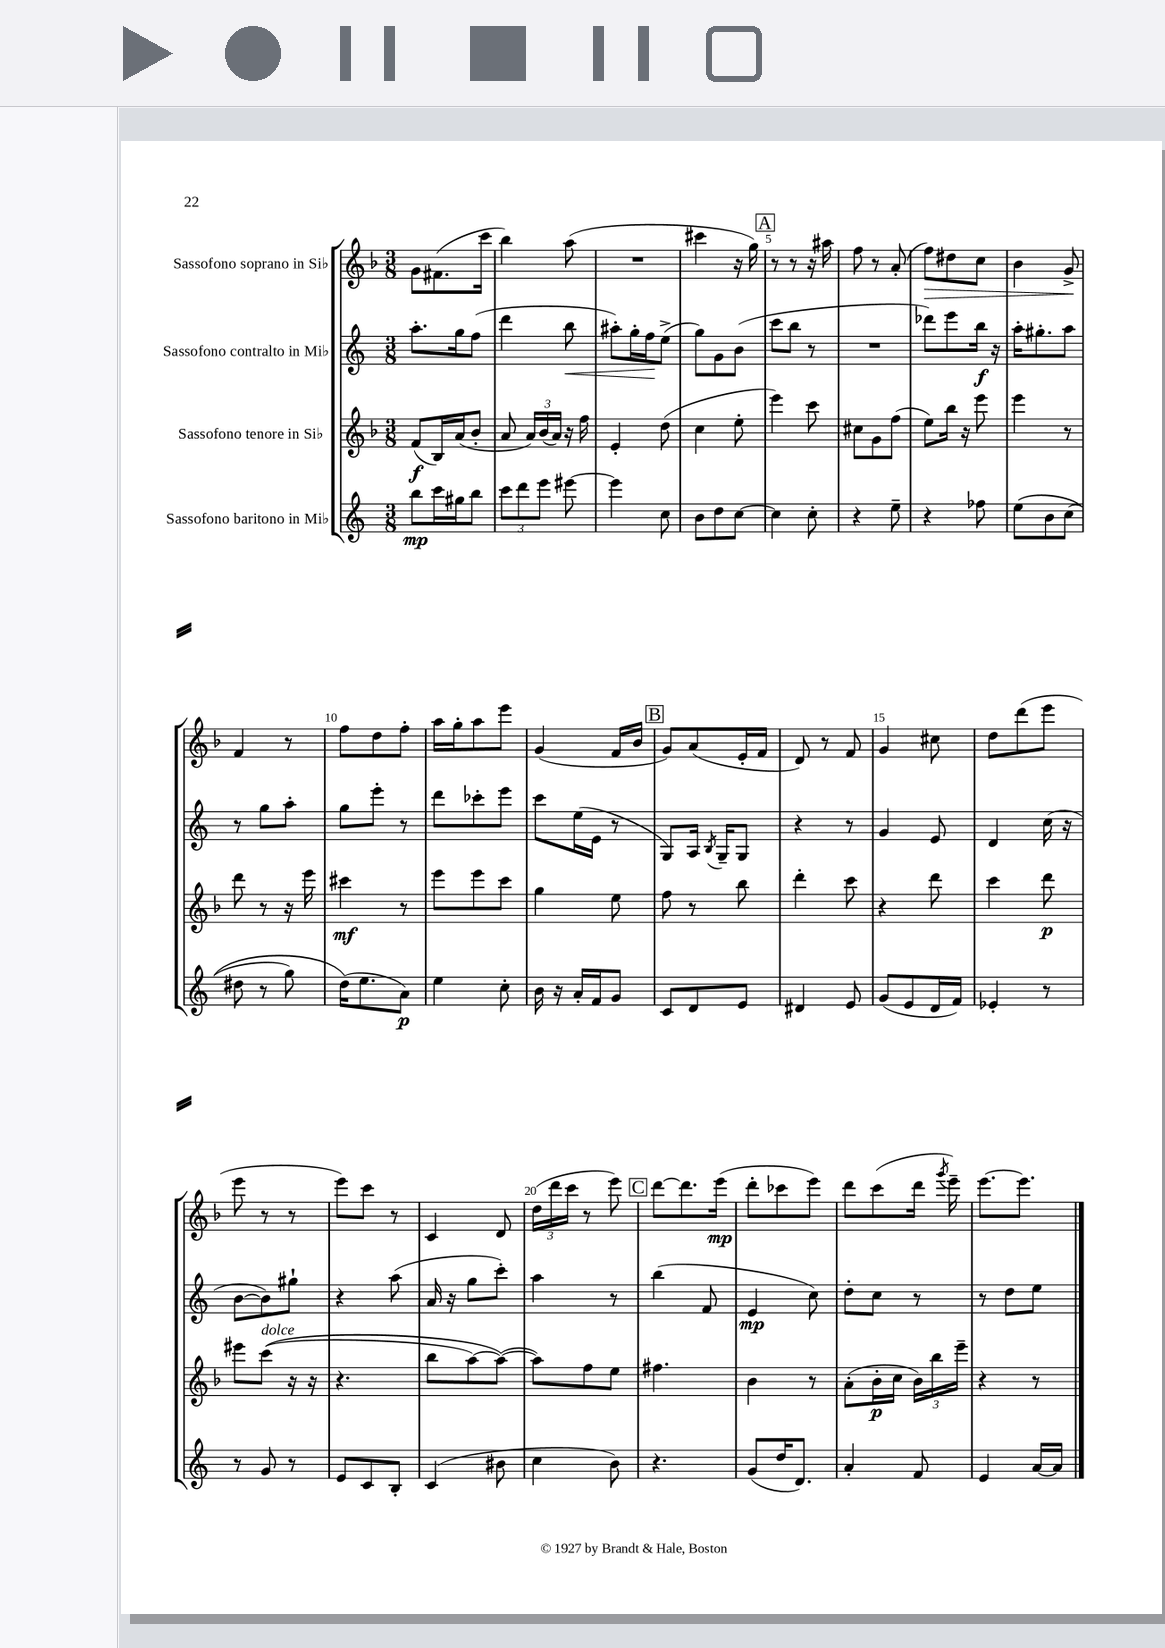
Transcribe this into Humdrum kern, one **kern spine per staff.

**kern	**kern	**kern	**kern
*staff4	*staff3	*staff2	*staff1
*clefG2	*clefG2	*clefG2	*clefG2
*k[]	*k[b-]	*k[]	*k[b-]
*M3/8	*M3/8	*M3/8	*M3/8
8bb	(8f	8.aa'	8g
16ccc	16B-)	.	(8.f#
16gg#	(16a	16gg	.
8bb	8b-'	(8ff	.
.	.	.	16ccc
=	=	=	=
12ccc	8a	4ddd	4bb-)
12ddd	.	.	.
.	24a)	.	.
12eee	(24b-	.	.
.	24a)	.	.
[8eee#	16r	8bb	(8aa
.	16ff	.	.
=	=	=	=
4eee#]	4e'	8aa#')	4.r
.	.	16gg'	.
.	.	16ff	.
8cc	(8dd	(8ee^	.
=	=	=	=
8b	4cc	8gg)	4ccc#
8dd	.	8g	.
[8cc	8ee'	(8b	16r
.	.	.	16gg)
=	=	=	=
4cc]	4eee)	8ccc	8r
.	.	8bb	8r
8cc'	8ccc	8r	16r
.	.	.	16aa#
=	=	=	=
4r	8cc#	4.r	8ff
.	8g	.	8r
8ee~	(8ff	.	(8a'
=	=	=	=
4r	8ee)	8ddd-)	8ff)
.	16bb-	8eee	8dd#
.	16r	.	.
8ff-	8eee	16bb	8cc
.	.	16r	.
=	=	=	=
&(8ee	4eee	16aa'	4b-
.	.	8.gg#'	.
8b	.	.	.
(8cc	8r	8aa	8g^
=	=	=	=
8dd#	8ddd	8r	4f
8r	8r	8gg	.
8gg)	16r	8aa'	8r
.	16eee	.	.
=	=	=	=
(16dd&)	4ccc#	8gg	8ff
8.ee	.	.	.
.	.	8eee'	8dd
8a)	8r	8r	8ff'
=	=	=	=
4ee	8eee	8ddd	16aa
.	.	.	16gg'
.	8eee	8ccc-'	8aa
8cc'	8ccc	8eee	8eee
=	=	=	=
16b	4gg	8ccc	(4g
16r	.	.	.
16a'	.	(16ee	.
16f	.	16e	.
8g	8ee	8r	16f
.	.	.	16b-
=	=	=	=
8c	8ff	8G)	8g)
8d	8r	16A	(8a
.	.	8qB	.
.	.	16G~	.
8e	8bb-	8G	16e'
.	.	.	16f
=	=	=	=
4d#	4ddd'	4r	8d)
.	.	.	8r
8e	8ccc	8r	8f
=	=	=	=
(8g	4r	4g	4g
8e	.	.	.
16d	8ddd	8e	8cc#
16f)	.	.	.
=	=	=	=
4e-'	4ccc	4d	8dd
.	.	.	(8ddd
8r	8ddd	(16cc	8eee
.	.	16r	.
=	=	=	=
8r	8eee#	[8b	8eee
8g	&((8ccc	8b])	8r
8r	16r	8gg#`	8r
.	16r	.	.
=	=	=	=
8e	4.r	4r	8eee)
8c	.	.	8ccc
8B'	.	(8aa	8r
=	=	=	=
(4c	8bb-	16a	4c
.	.	16r	.
.	[8aa)	8gg	.
8b#	(8aa_&)	8ccc')	8d
=	=	=	=
4cc	8aa])	4aa	(24dd
.	.	.	24ddd
.	.	.	24ccc
.	8ff	.	8r
8b)	8ee	8r	8eee)
=	=	=	=
4.r	4.ff#	(4bb	[8ddd
.	.	.	8.ddd]
.	.	8f	.
.	.	.	(16eee
=	=	=	=
(8g	4b-	4e	8ddd'
16dd	.	.	8ccc-
8.d)	.	.	.
.	8r	8cc)	8eee)
=	=	=	=
4a'	(8a'	8dd'	8ddd
.	16b-'	8cc	(8ccc
.	16cc	.	.
8f	24b-)	8r	16ddd
.	24bb-	.	.
.	.	.	8qggg
.	.	.	16eee~)
.	24eee~	.	.
=	=	=	=
4e	4r	8r	[8.eee
.	.	8dd	.
.	.	.	8.eee]
[16a	8r	8ee	.
16a]	.	.	.
==	==	==	==
*-	*-	*-	*-
